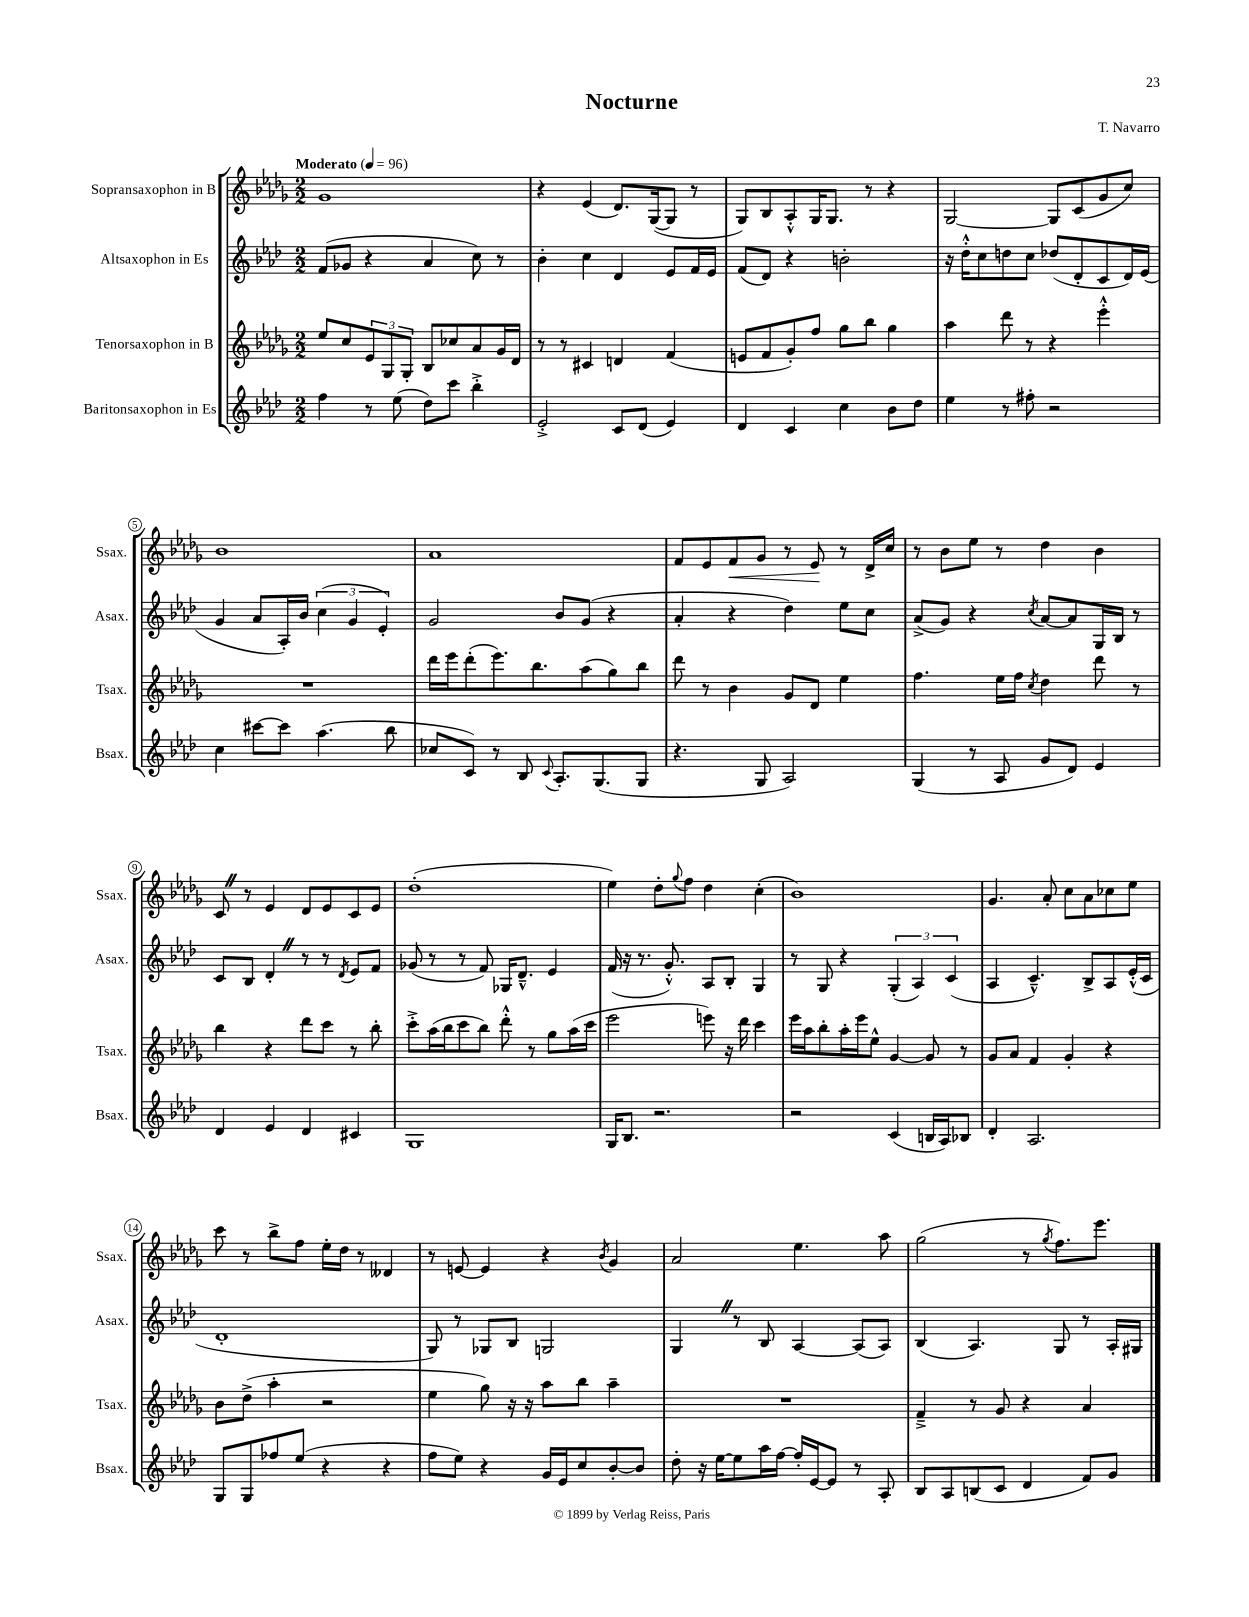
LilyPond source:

\header { title = "Nocturne" composer = "T. Navarro" }
<<
\new StaffGroup <<
\new Staff = "s0" \with { instrumentName = "Sopransaxophon in B" shortInstrumentName = "Ssax." } {
    \clef treble \key des \major \numericTimeSignature \time 2/2 \tempo "Moderato" 4 = 96
    ges'1 |
    r4 ees'4( des'8.) ges16~( ges8 r8 |
    ges8) bes8 aes8-.-^ ges16 ges8. r8 r4 |
    ges2~ ges8 c'8( ges'8 c''8) |
    bes'1 |
    aes'1 |
    f'8 ees'8 f'8\< ges'8 r8 ees'8\! r8 des'16-> c''16 |
    r8 bes'8 ees''8 r8 des''4 bes'4 |
    c'8 \once \override BreathingSign.text = \markup { \musicglyph "scripts.caesura.straight" } \breathe r8 ees'4 des'8 ees'8 c'8 ees'8 |
    des''1-.( |
    ees''4) des''8-. \appoggiatura { ges''8 } f''8 des''4 c''4-.( |
    bes'1) |
    ges'4. aes'8-. c''8 aes'8 ces''8 ees''8 |
    c'''8 r8 bes''8-> f''8 ees''16-. des''16 r8 deses'4 |
    r8 e'8~ e'4 r4 \acciaccatura { bes'8 } ges'4 |
    aes'2 ees''4. aes''8 |
    ges''2( r8 \acciaccatura { ges''8 } f''8.) ees'''8. \bar "|." |
}
\new Staff = "s1" \with { instrumentName = "Altsaxophon in Es" shortInstrumentName = "Asax." } {
    \clef treble \key aes \major \numericTimeSignature \time 2/2
    f'8( ges'8 r4 aes'4 c''8) r8 |
    bes'4-. c''4 des'4 ees'8 f'16 ees'16 |
    f'8( des'8) r4 b'2-. |
    r16 des''16-.-^ c''8 d''8 c''8 des''8( des'8-. c'8 des'16) ees'16( |
    g'4 aes'8 aes16-.) bes'16 \tuplet 3/2 { c''4( g'4 ees'4-.) } |
    g'2 bes'8 g'8( r4 |
    aes'4-. r4 des''4) ees''8 c''8 |
    aes'8->( g'8) r4 \acciaccatura { c''8 } aes'8~ aes'8 g16 bes16 r8 |
    c'8 bes8 des'4-. \once \override BreathingSign.text = \markup { \musicglyph "scripts.caesura.straight" } \breathe r8 r8 \acciaccatura { des'8 } ees'8 f'8 |
    ges'8( r8 r8 f'8) ges16 des'8.---^ ees'4 |
    f'16( r16 r8. g'8.-.-^) aes8 bes8-. g4 |
    r8 g8 r4 \tuplet 3/2 { g4-.( aes4) c'4( } |
    aes4 c'4.---^) bes8-> aes8 ees'16-.-^( c'16 |
    des'1-. |
    g8) r8 ges8 bes8 g2 |
    g4 \once \override BreathingSign.text = \markup { \musicglyph "scripts.caesura.straight" } \breathe r8 bes8 aes4~ aes8( aes8) |
    bes4( aes4.) g8 r8 aes16-. gis16 \bar "|." |
}
\new Staff = "s2" \with { instrumentName = "Tenorsaxophon in B" shortInstrumentName = "Tsax." } {
    \clef treble \key des \major \numericTimeSignature \time 2/2
    ees''8 c''8 \tuplet 3/2 { ees'8 ges8 ges8-. } bes8 ces''8 aes'8 ges'16 des'16 |
    r8 r8 cis'4 d'4 f'4( |
    e'8 f'8 ges'8-.) f''8 ges''8 bes''8 ges''4 |
    aes''4 des'''8 r8 r4 ees'''4-.-^ |
    R1 |
    des'''16 ees'''16 des'''8-.( ees'''8.) bes''8. aes''8( ges''8) bes''8 |
    des'''8 r8 bes'4 ges'8 des'8 ees''4 |
    f''4. ees''16 f''16 \acciaccatura { c''8 } des''4 des'''8 r8 |
    bes''4 r4 des'''8 c'''8 r8 bes''8-. |
    c'''8-.-> aes''16( bes''16 c'''8 bes''8) des'''8-.-^ r8 ges''8 aes''16( c'''16 |
    ees'''2 e'''8) r16 des'''16 c'''4 |
    ees'''16 aes''16 bes''8-. aes''16-. ees'''16 ees''8-^ ges'4~ ges'8 r8 |
    ges'8 aes'8 f'4 ges'4-. r4 |
    bes'8 des''8->( aes''4-. r2 |
    ees''4 ges''8) r16 r16 aes''8 bes''8 aes''4-- |
    R1 |
    f'4---> r8 ges'8 r4 aes'4 \bar "|." |
}
\new Staff = "s3" \with { instrumentName = "Baritonsaxophon in Es" shortInstrumentName = "Bsax." } {
    \clef treble \key aes \major \numericTimeSignature \time 2/2
    f''4 r8 ees''8( des''8) c'''8 bes''4-.-> |
    ees'2-.-> c'8 des'8( ees'4) |
    des'4 c'4 c''4 bes'8 des''8 |
    ees''4 r8 fis''8-. r2 |
    c''4 cis'''8~ cis'''8 aes''4.( bes''8 |
    ces''8 c'8) r8 bes8 \appoggiatura { c'8 } aes8.-. g8.( g8 |
    r4. g8 aes2) |
    g4( r8 aes8 g'8 des'8) ees'4 |
    des'4 ees'4 des'4 cis'4 |
    g1 |
    g16 bes8. r2. |
    r2 c'4( b16 aes16) bes8 |
    des'4-. aes2. |
    g8 g8 fes''8 ees''8( r4 r4 |
    f''8 ees''8) r4 g'16 ees'16 c''8 bes'8~-. bes'8 |
    des''8-. r16 ees''16~ ees''8 aes''16 f''16~ f''16-. ees'16~ ees'8 r8 aes8-. |
    bes8 aes8 b8( c'8 des'4 f'8) g'8 \bar "|." |
}
>>
>>
\layout { \context { \Score \override BarNumber.stencil = #(make-stencil-circler 0.1 0.3 ly:text-interface::print) } }
